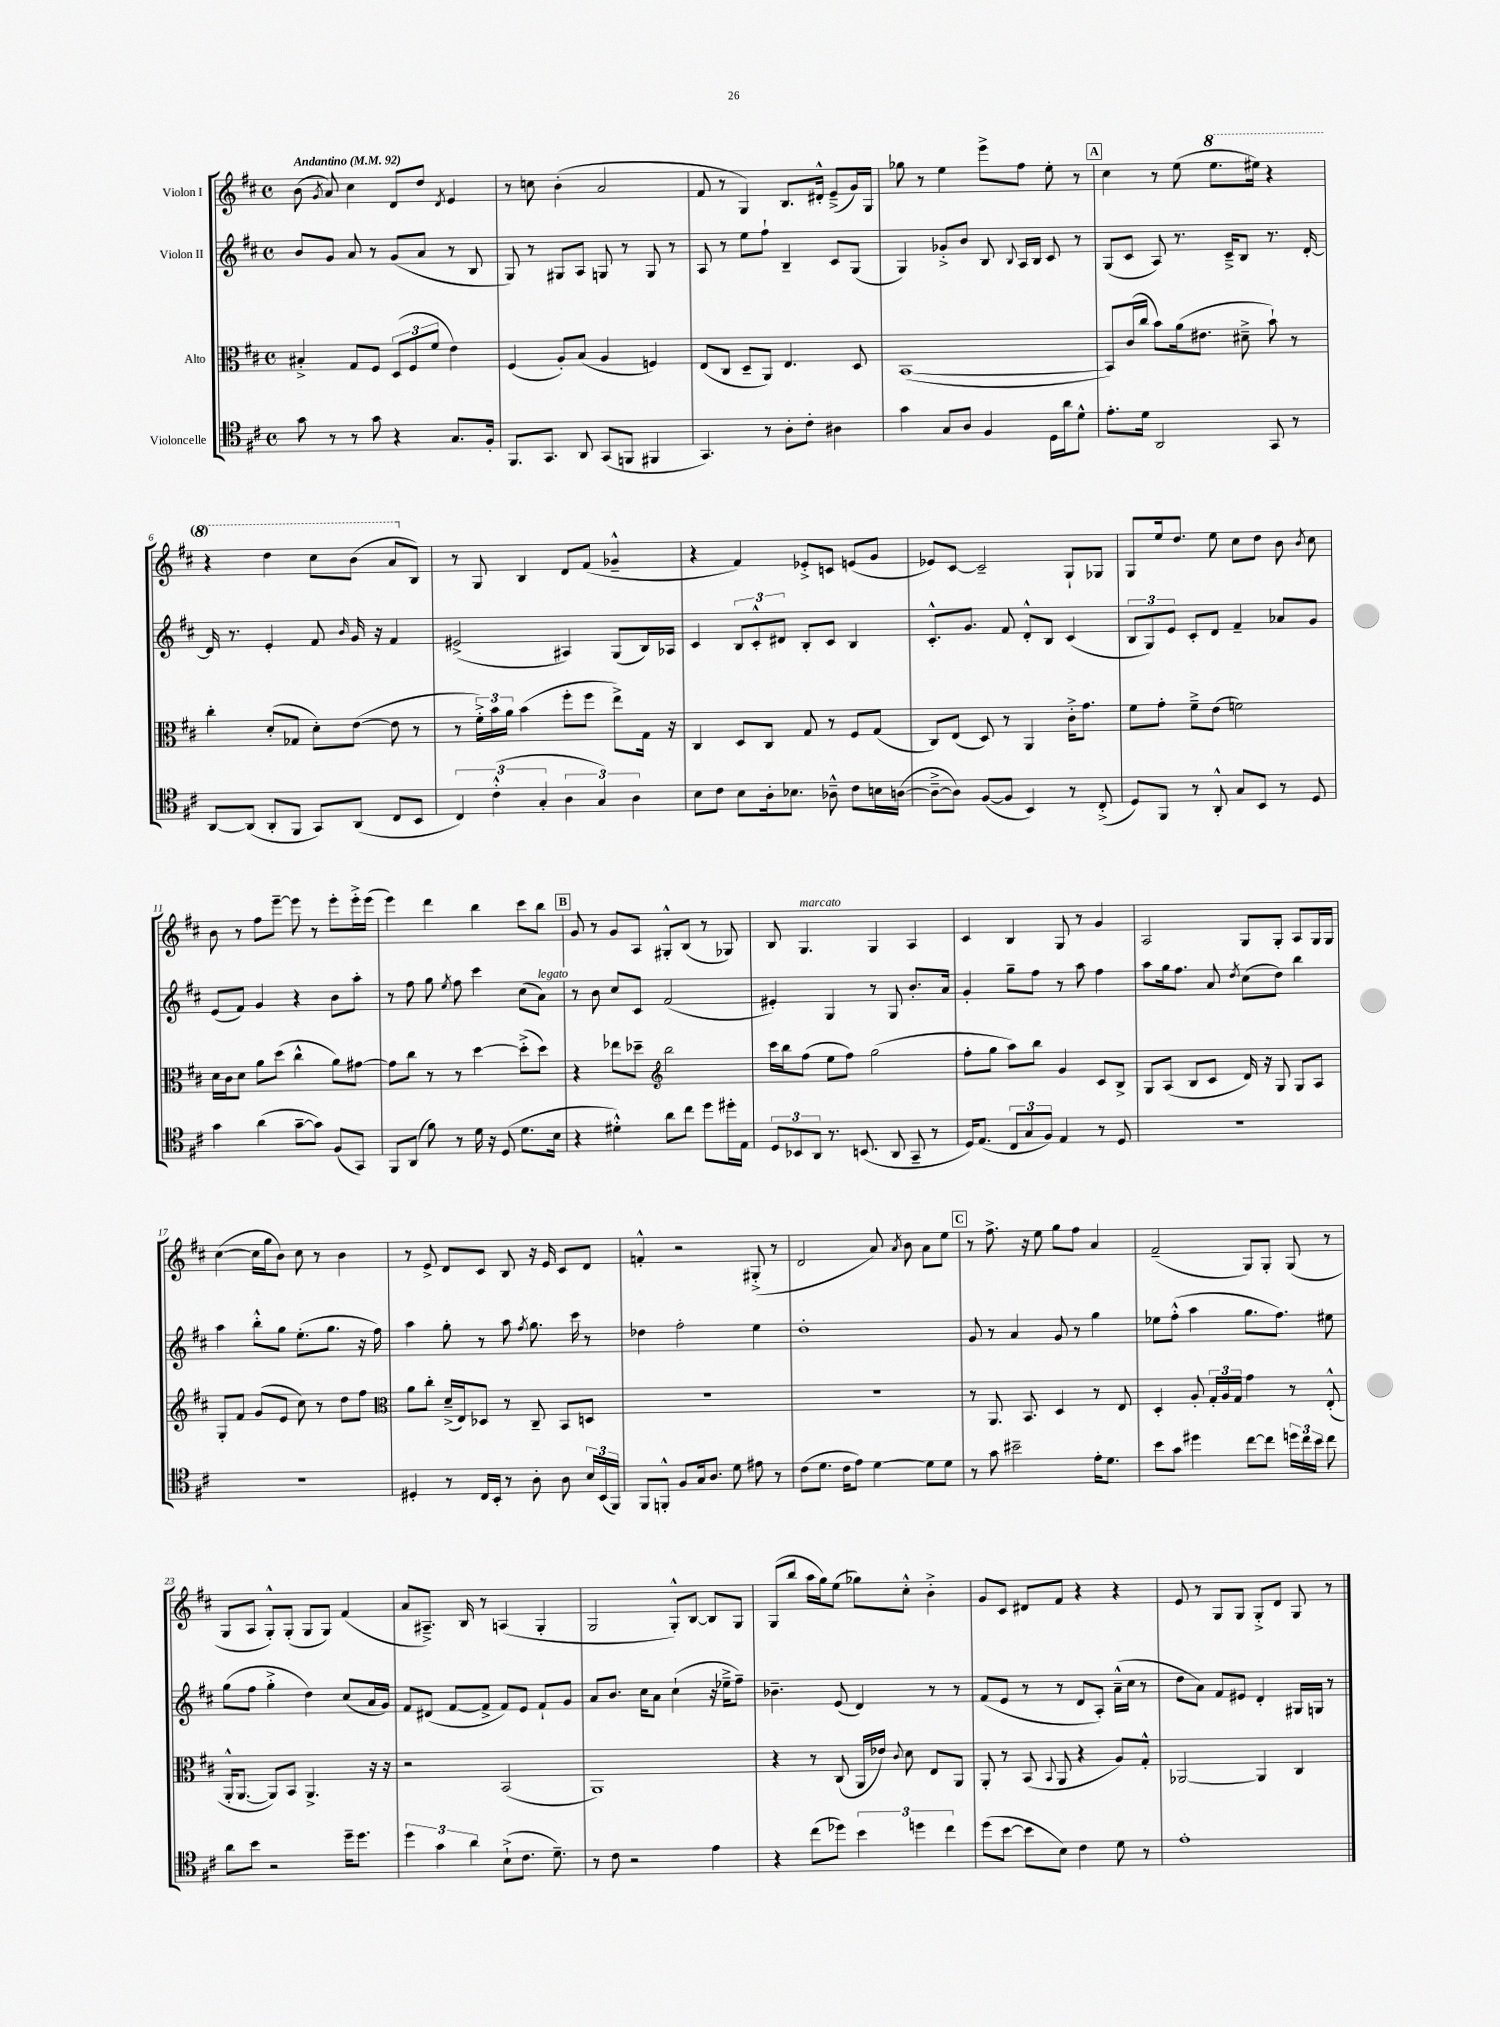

**kern	**kern	**kern	**kern
*part4	*part3	*part2	*part1
*staff4	*staff3	*staff2	*staff1
*I"Violoncelle	*I"Alto	*I"Violon II	*I"Violon I
*clefC4	*clefC3	*clefG2	*clefG2
*k[f#c#]	*k[f#c#]	*k[f#c#]	*k[f#c#]
*M4/4	*M4/4	*M4/4	*M4/4
*met(c)	*met(c)	*met(c)	*met(c)
*MM92	*MM92	*MM92	*MM92
=1	=1	=1	=1
!	!	!	!LO:TX:a:B:t=Andantino
8g\	4B#X'^/	8b/L	(8b\
.	.	.	8qg/
8r	.	8g/J	8a/)
8r	8G/L	8a/	4cc#\
8g\	8F#/J	8r	.
4r	(12D/L	(8g/L	8d/L
.	12F#/	.	.
.	.	8a/J	8dd/J
.	12f#/J	.	.
.	.	.	8qd/
8.G/L	4e\)	8r	4e/
.	.	8B/	.
16F#'/Jk	.	.	.
=2	=2	=2	=2
8.FF#/L	(4F#/	8G/)	8r
.	.	8r	8ccn\
8.GG/J	.	.	.
.	8A'/L)	8G#X/L	(4b'\
8AA/	(8B/J	8A/J	.
(8GG/L	4A/	8Gn/	2a/
8FFn/J	.	8r	.
4FF#X/	4Fn/)	8G/	.
.	.	8r	.
=3	=3	=3	=3
4.GG/)	(8E/L	8A/	8f#/
.	8C#/J	8r	8r
.	8D~/L	8ee\L	4G/)
8r	8AA/J)	8ff#`\J	.
8A'\L	4.E/	4B~/	8.B/L
8c#'\J	.	.	.
.	.	.	16d#X'^^/Jk
4A#X\	.	8c#/L	(8e~^/L
.	8D/	(8G/J	16g/L)
.	.	.	16G/JJ
=4	=4	=4	=4
4g\	([1BB	4G/)	8gg-X\
.	.	.	8r
8G/L	.	8g-X'^/L	4ee\
8A/J	.	8b/J	.
4F#/	.	8B/	8eee^\L
.	.	8qqB/	.
.	.	16A/LL	8ff#\J
.	.	16B/JJ	.
16D\LL	.	8c#/	8ee'\
16a\J	.	.	.
8d^^\J	.	8r	8r
!!LO:REH:place=s1:t=A
=5	=5	=5	=5
8.e'\L	8BB/L])	(8G/L	4cc#\
.	(16c#/L	8c#/J	.
16d\Jk	16cc#/JJ	.	.
2AA/	8b\L)	8A/)	8r
.	(16a\k	8.r	(8ee\
.	8.e#X\J	.	.
*	*	*	*8va
.	.	.	8.eee\L
.	.	16c#~^/KL	.
.	8d#X~^\	8B/J	.
.	.	.	16eee#X\Jk)
8GG/	8b`\)	8.r	4r
8r	8r	.	.
.	.	[16d'/	.
!!LO:LB:g=z
=6	=6	=6	=6
[8AA/L	4cc#'\	16d/]	4r
.	.	8.r	.
(8AA/J]	.	.	.
8AA'/L	(8d'/L	4e'/	4ddd\
8FF#/J	8G-X/J	.	.
8GG/L)	8d'\L)	8f#/	8ccc#\L
.	.	16qqb/	.
(8AA/J	([8e\J	16g/	(8bb\J
.	.	16r	.
8C#/L	8e\]	4f#/	8aa/L
*	*	*	*X8va
8BB/J	8r	.	8B/J)
=7	=7	=7	=7
6C#/)	8r	(2e#X^/	8r
.	24f#'^\LL)	.	8G/
(6c#'^^\	24b\	.	.
.	24a\JJ	.	.
.	(4b\	.	4B/
6G'/	.	.	.
6A\	8ff#'\L	4A#X/)	8d/L
.	8ff#\J	.	(8f#/J
6G/)	.	.	.
.	8ee^\L)	(8G/L	4g-X~^^/
6A\	.	.	.
.	16G\Jk	16B/L)	.
.	16r	16A-X/JJ	.
=8	=8	=8	=8
8B\L	4C#/	4c#/	4r
8c#\J	.	.	.
8B\L	8D/L	12B/L	4f#/)
.	.	12c#'^^/	.
16A'\k	8C#/J	.	.
.	.	12d#X/J	.
8.B-X\J	.	.	.
.	8G/	8B'/L	8e-X'^/L
8A-X~^^\	8r	8c#/J	8cn/J
8c#\L	8F#/L	4B/	(8en/L
16Bn\L	(8G/J	.	8g/J
([16An\JJ	.	.	.
=9	=9	=9	=9
8A~^\L_	8C#/L)	8.c#'^^/L	8e-X/L)
8A\J])	(8E/J	.	[8c#/J
.	.	8.g/J	.
([8F#/L	8D/)	.	2c#~/]
8F#/J]	8r	8f#/	.
4BB/)	4AA/	8d'^^/L	.
.	.	8B/J	.
8r	16c#'^\KL	(4c#/	8G`/L
.	8.g\J	.	.
(8C#'^/	.	.	8G-X/J
=10	=10	=10	=10
8D/L)	8f#\L	12B/L	8G/L
.	.	12G/)	.
8FF#/J	8g'\J	.	16ee/k
.	.	12e/J	.
.	.	.	8.dd/J
8r	8f#~^\L	8c#'/L	.
8AA'^^/	(8e\J	8d/J	8ee\
8G/L	2fn\)	4f#~/	8cc#\L
8BB/J	.	.	8dd\J
8r	.	8a-X/L	8b\
.	.	.	8qb/
8D/	.	8g/J	8cc#\
!!LO:LB:g=z
=11	=11	=11	=11
4g\	16d\LL	(8e/L	8b\
.	16c#\J	.	.
.	8d\J	8f#/J)	8r
(4a\	8a\L	4g/	8ff#\L
.	(8dd\J	.	[8eee~\J
[8g~\L	4cc#^^\	4r	8eee\]
8g\J])	.	.	8r
(8F#/L	8a\L)	8b\L	8eee'\L
8GG/J)	[8g#X\J	8aa'\J	16eee'^\L
.	.	.	(16eee\JJ
=12	=12	=12	=12
8FF#/L	8g#\L]	8r	4eee\)
(8AA/J	8cc#\J	8ff#\	.
8f#\)	8r	8gg\	4ddd\
.	.	8qee/	.
8r	8r	8ff#\	.
16d\	[4dd\	4ccc#\	4bb\
16r	.	.	.
(8D/	.	.	.
8.d\L	(8dd'^\L]	(8cc#\L	8ccc#\L
!	!	!LO:TX:a:i:t=legato	!
.	8dd\J)	8a\J)	8bb\J
16B\Jk	.	.	.
!!LO:REH:place=s1:t=B
=13	=13	=13	=13
4r	4r	8r	8g/
.	.	8b\	8r
4d#X'^^\)	8ee-X\L	8cc#/L	8g/L
.	8dd-X~\J	8c#/J	8A/J
*	*clefG2	*	*
8a\L	2bb\	(2f#/	8G#X'^^/L
8cc#\J	.	.	(8B/J
8dd\L	.	.	8r
16dd#X'\L	.	.	8G-X/)
16E\JJ	.	.	.
=14	=14	=14	=14
12D/L	16ccc#\LL	4e#X'/)	8B/
.	16bb\J	.	.
12BB-X/	.	.	.
!	!	!	!LO:TX:a:i:t=marcato
.	(8ff#\J	.	4.G/
12AA/J	.	.	.
8.r	8ee\L	4G/	.
.	8ff#\J)	.	.
(8.BBn/	.	.	.
.	(2gg\	8r	4G/
8AA/	.	8G/	.
8GG~/	.	8.b'/L	4A/
8r	.	.	.
.	.	16a/Jk	.
=15	=15	=15	=15
16D/KL)	8ff#'\L	4g'/	4c#/
(8.E/J	.	.	.
.	8gg\J	.	.
12C#/L	8aa\L)	8gg~\L	4B/
12G/	.	.	.
.	8bb\J	8ff#\J	.
12F#/J)	.	.	.
4E/	4g/	8r	8G/
.	.	8aa\	8r
8r	8c#/L	4ff#\	4g/
8D/	8B^/J	.	.
=16	=16	=16	=16
1r	8G/L	8aa\L	2A/
.	(8A/J	16gg\k	.
.	.	8.ff#\J	.
.	8B/L	.	.
.	8c#/J	8a/	.
.	.	8qdd/	.
.	16d/)	(8cc#\L	8G/L
.	16r	.	.
.	8G/	8dd\J)	8G'/J
.	8G/L	4bb\	8A/L
.	8A/J	.	16G/L
.	.	.	16G/JJ
!!LO:LB:g=z
=17	=17	=17	=17
1r	8G'/L	4aa\	([4cc#\
.	8f#/J	.	.
.	(8g/L	8bb'^^\L	16cc#\LL]
.	.	.	16gg\J
.	8e/J	8gg\J	8b\J)
.	8cc#\)	(8.ee'\L	8cc#\
.	8r	.	8r
.	.	8.gg\J	.
.	8dd\L	.	4b\
.	8ff#\J	16r	.
.	.	16ff#\)	.
=18	=18	=18	=18
*	*clefC3	*	*
4D#X'/	8a\L	4aa\	8r
.	8cc#'\J	.	8e^/
8r	(16d~^/LL	8gg'\	8d/L
.	16E/J)	.	.
16C#/LL	8D-X/J	8r	8c#/J
16BB'/JJ	.	.	.
8r	8r	8aa\	8B/
.	.	8qff#/	.
8A'\	8C#~/	8.gg\	16r
.	.	.	16e/
8A\	8BB/L	.	8c#/L
.	.	16ccc#\	.
24B/LL	8Dn/J	8r	8d/J
(24BB/	.	.	.
24FF#/JJ)	.	.	.
=19	=19	=19	=19
8FF#/L	1r	4dd-X\	4fn'^^/
8FFn'^^/J	.	.	.
8F#/L	.	2ff#'\	2r
16G/k	.	.	.
8.A/J	.	.	.
8d\	.	.	.
8e#X\	.	4ee\	(8G#X'^/
8r	.	.	8r
=20	=20	=20	=20
(8c#\L	1r	1dd'	2d/
8.d\J	.	.	.
16c#\KL	.	.	.
8e\J)	.	.	.
[4d\	.	.	8a/)
.	.	.	8qa/
.	.	.	8b\
8d\L]	.	.	8a\L
8d\J	.	.	8ee\J
!!LO:REH:place=s1:t=C
=21	=21	=21	=21
8r	8r	8g/	8r
8g\	8.AA/	8r	8.ff#^\
2b#X~\	.	4a/	.
.	8.BB/	.	16r
.	.	.	8ee\
.	4D/	8g/	8gg\L
.	.	8r	8ff#\J
16e'\KL	8r	4gg\	4a/
8.d\J	.	.	.
.	8E/	.	.
=22	=22	=22	=22
8b\L	4D'/	8ee-X\L	(2f#~/
8g\J	.	(8ff#'^^\J	.
4dd#X\	8A'/	4aa\	.
.	24G'/LL	.	.
.	24A/	.	.
.	24G/JJ	.	.
[8cc#\L	4g\	8.gg\L	8G/L)
8cc#\J]	.	.	8G'/J
.	.	8.ff#\J)	.
24ddn\LL	8r	.	(8G/
24cc#\	.	.	.
24b\JJ	.	.	.
8cc#\	(8E'^^/	8ee#X\	8r
!!LO:LB:g=z
=23	=23	=23	=23
8a\L	16AA'^^/KL	(8gg\L	8G/L
.	[8.AA/J	.	.
8b\J	.	8ff#\J	8A/J
2r	8AA/L])	4gg'^\	8G'^^/L)
.	8BB/J	.	(8G'/J
.	4.AA^/	4dd\)	8G/L
.	.	.	8G/J)
16dd~\KL	.	(8cc#/L	(4f#/
8.dd\J	.	.	.
.	16r	16a/L	.
.	16r	16g/JJ)	.
=24	=24	=24	=24
6dd\	2r	8f#/L	8a/L
.	.	(8d#X/J	8.A#X~^/J)
6g\	.	.	.
.	.	[8f#/L	.
.	.	.	16B/
6a\	.	.	.
.	.	8f#^/J]	8r
(8B`^\L	(2BB/	8f#/L)	(4An/
8.c#\J	.	8e/J	.
.	.	8f#`/L	4G'/
8.d~\)	.	.	.
.	.	8g/J	.
=25	=25	=25	=25
8r	1AA)	8a/L	2G/
8c#\	.	8.b/J	.
2r	.	.	.
.	.	16cc#\KL	.
.	.	8a\J	.
.	.	(4cc#`\	8G'^^/L)
.	.	.	[8B/J
4e\	.	16r	8B/L]
.	.	16ee-X~^\KL	.
.	.	8ff#~\J)	8G/J
=26	=26	=26	=26
4r	4r	4.b-X~\	(8G/L
.	.	.	8bb/J
(8cc#\L	8r	.	16aa\LL
.	.	.	16gg\J)
8dd-X\J)	(8C#/	(8e/	(8ee\J
6b\	16AA/LL	4d/)	8gg-X\L)
.	16e-X/JJ)	.	.
.	8qqc#/	.	.
.	8d\	.	8cc#'^^\J
6ddn\	.	.	.
.	8E/L	8r	4b'^\
6cc#\	.	.	.
.	8AA/J	8r	.
=27	=27	=27	=27
(8dd\L	8AA'/	(8f#/L	8g/L
[8b\J	8r	8e/J	8c#/J
8b\L]	(8BB/	8r	8d#X/L
.	8qqBB/	.	.
8B\J)	8AA/	8r	8f#/J
4c#\	4r	8d/L	4r
.	.	8A'/J)	.
8d\	8A/L)	(16a~^^\LL	4r
.	.	16cc#\JJ	.
8r	8G'^^/J	8r	.
=28	=28	=28	=28
1e'	[2AA-X/	8dd\L	8e/
.	.	8a\J)	8r
.	.	8f#/L	8G/L
.	.	8e#X/J	8G/J
.	4AA-/]	4d'/	8G'^/L
.	.	.	8d/J
.	4C#/	16G#X/LL	8G/
.	.	16Gn/JJ	.
.	.	8r	8r
==	==	==	==
*-	*-	*-	*-
